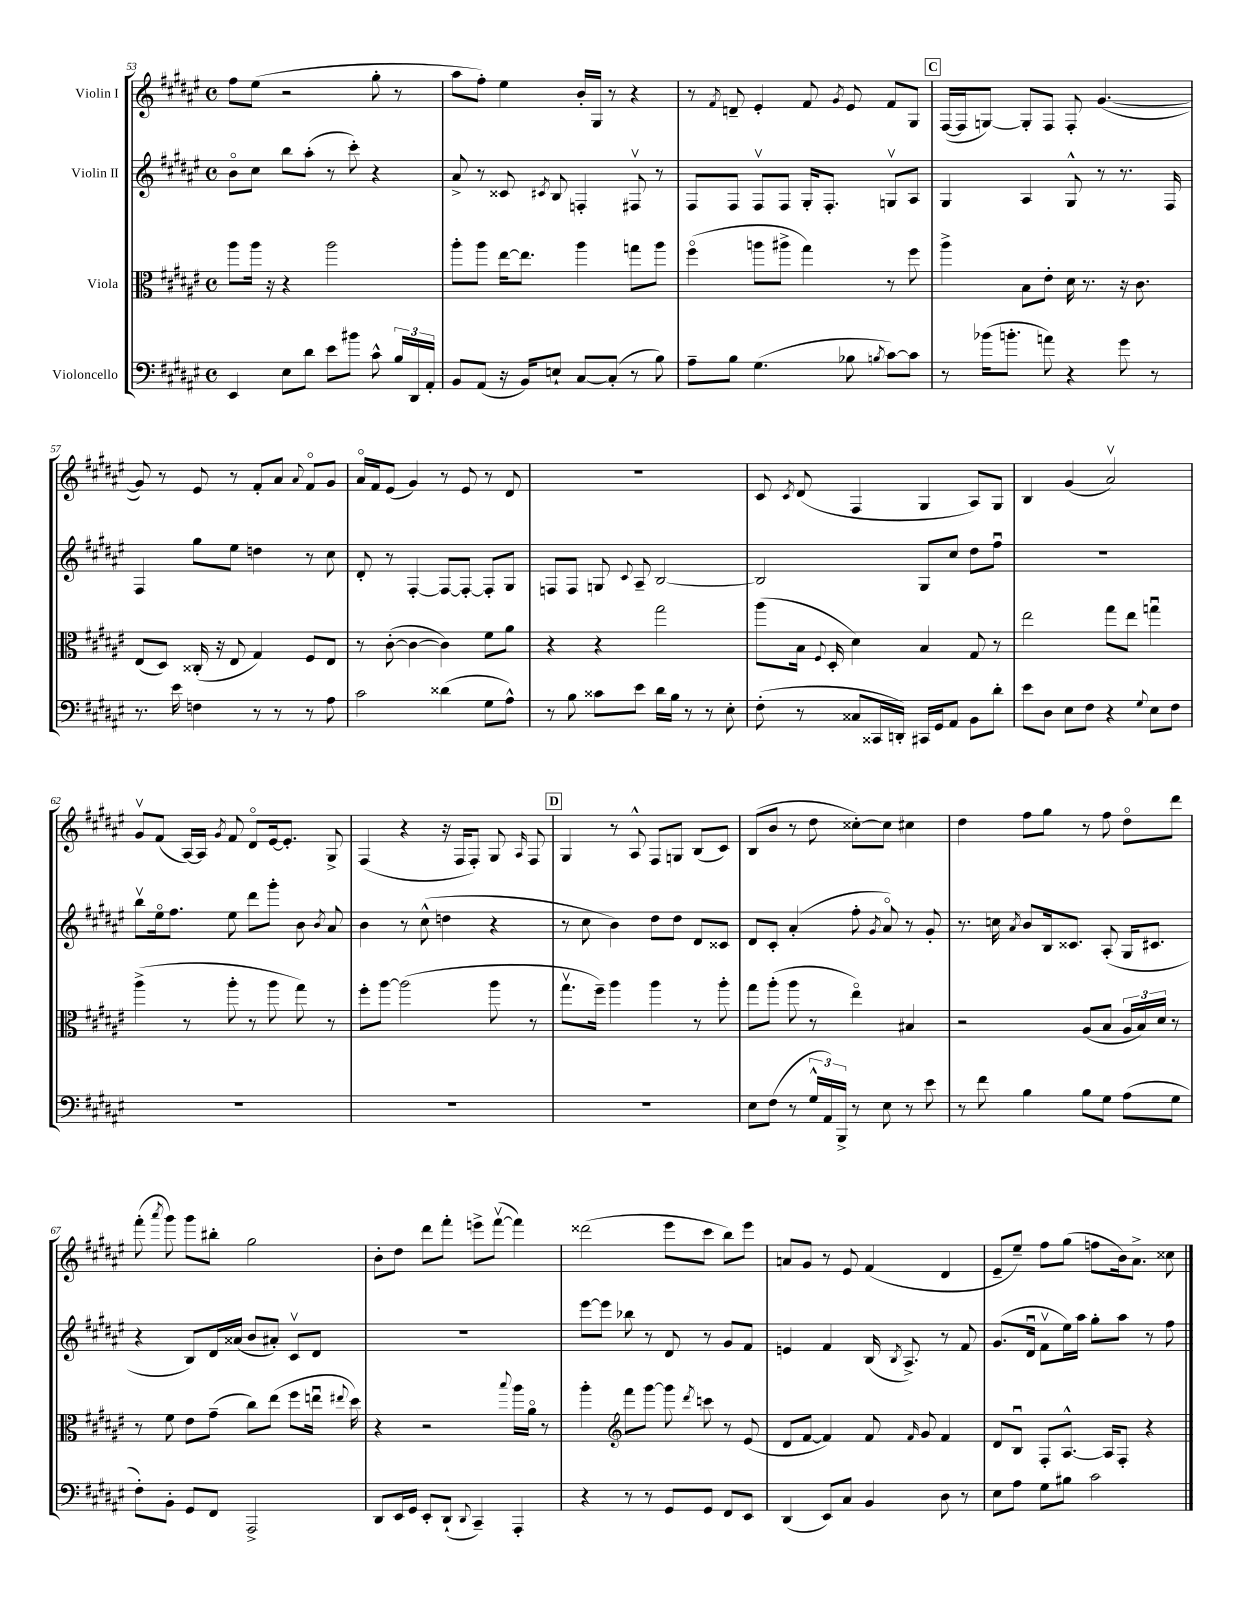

**kern	**kern	**kern	**kern
*part4	*part3	*part2	*part1
*staff4	*staff3	*staff2	*staff1
*I"Violoncello	*I"Viola	*I"Violin II	*I"Violin I
*clefF4	*clefC3	*clefG2	*clefG2
*k[f#c#g#d#a#e#]	*k[f#c#g#d#a#e#]	*k[f#c#g#d#a#e#]	*k[f#c#g#d#a#e#]
*M4/4	*M4/4	*M4/4	*M4/4
*met(c)	*met(c)	*met(c)	*met(c)
=53	=53	=53	=53
4EE#/	8aa#\L	8b\L	8ff#\L
.	16aa#\Jk	8cc#\J	(8ee#\J
.	16r	.	.
8E#\L	4r	8bb\L	2r
8d#\J	.	(8aa#'\J	.
8e#\L	2aa#\	8r	.
8b#X\J	.	8ccc#'\)	.
8c#^^\	.	4r	8gg#'\
24B/LL	.	.	8r
24DD#/	.	.	.
24AA#'/JJ	.	.	.
=54	=54	=54	=54
8BB/L	8aa#'\L	8a#^/	8aa#\L
(8AA#/J	8aa#\J	8r	8ff#'\J)
16r	[16ee#\KL	8c##X/	4ee#\
16BB/KL)	8.ee#\J]	.	.
.	.	8qc#X/	.
8En`/J	.	8B/	.
[8C#/L	4aa#\	4Fn'/	16b'/LL
.	.	.	16G#/JJ
(8C#'/J]	.	.	8r
8r	8ggn\L	8F#Xv/	4r
8B\)	8aa#\J	8r	.
=55	=55	=55	=55
8A#~\L	(4ff#\	8F#/L	8r
.	.	.	8qf#/
8B\J	.	8F#/J	8dn~/
(4.G#\	8aan\L	8F#v/L	4e#'/
.	8aa#X^\J	8F#/J	.
.	4gg#\)	16G#'/KL	8f#/
.	.	8.F#'/J	.
.	.	.	8qg#/
8B-X\	.	.	8e#/
8qBn/	.	.	.
[8c#\L)	8r	8Gnv/L	8f#/L
8c#\J]	8ff#\	8A#/J	8G#/J
!!LO:REH:place=s1:t=C
=56	=56	=56	=56
8r	4aa#^\	4G#/	([16F#/LL
.	.	.	16F#/J]
(16b-X\KL	.	.	[8Gn/J)
8.bn'\J	.	.	.
.	8B\L	4A#/	8G'/L]
8an\)	8e#'\J	.	8F#/J
4r	16d#\	8G#^^/	8F#'/
.	8.r	.	.
.	.	8r	([4.g#/
8g#\	16r	8.r	.
.	8.c#\	.	.
8r	.	.	.
.	.	16F#/	.
!!LO:LB:g=z
=57	=57	=57	=57
8.r	(8E#/L	4F#/	8g#/])
.	8D#/J)	.	8r
16e#\	.	.	.
4Fn\	(16C##X'/	8gg#\L	8e#/
.	16r	.	.
.	8E#/	8ee#\J	8r
8r	4G#/)	4ddn\	8f#'/L
8r	.	.	8a#/J
.	.	.	8qqa#/
8r	8F#/L	8r	8f#/L
8A#\	8E#/J	8cc#\	8g#/J
=58	=58	=58	=58
2c#\	8r	8d#'/	16a#/LL
.	.	.	16f#/J
.	([8c#'\	8r	(8e#/J
.	4c#\_	[4F#'/	4g#/)
(4d##X\	4c#\])	8F#/L_	8r
.	.	8F#'/J_	8e#/
8G#\L	8f#\L	8F#'/L]	8r
8A#^^\J)	8a#\J	8G#/J	8d#/
=59	=59	=59	=59
8r	4r	8Fn/L	1r
8B\	.	8F/J	.
8c##X\L	4r	8Gn/	.
.	.	8qqc#/	.
8e#\J	.	8A#~/	.
16d#\LL	2gg#\	[2B/	.
16B\JJ	.	.	.
8r	.	.	.
8r	.	.	.
8E#'\	.	.	.
=60	=60	=60	=60
(8F#'\	(8aa#\L	2B/]	8c#/
.	.	.	8qc#/
8r	16B\Jk	.	(8d#/
.	8qqF#/	.	.
.	16D#'/	.	.
8C##X/L	4d#\)	.	4F#/
16CC##X/L	.	.	.
16DDn'/JJ)	.	.	.
16CC#X/LL	4B/	8G#/L	4G#/
16GG#/J	.	.	.
8AA#/J	.	8cc#/J	.
8BB\L	8G#/	8dd#\L	8A#/L)
8d#'\J	8r	8ff#u\J	8G#/J
=61	=61	=61	=61
8e#\L	2ee#\	1r	4B/
8D#\J	.	.	.
8E#\L	.	.	(4g#/
8F#\J	.	.	.
4r	8gg#\L	.	2a#v/)
.	8ee#\J	.	.
8qqG#/	.	.	.
8E#\L	4ggnu\	.	.
8F#\J	.	.	.
!!LO:LB:g=z
=62	=62	=62	=62
1r	(4aa#^\	8bbv\L	8g#v/L
.	.	16ee#\k	(8f#/J
.	.	8.ff#\J	.
.	8r	.	[16A#/LL)
.	.	.	16A#/JJ]
.	.	.	8qg#/
.	8aa#'\	8ee#\	8f#/
.	8r	8ddd#\L	8d#/L
.	8aa#\	8ggg#'\J	[16e#/k
.	.	.	8.e#'/J]
.	8gg#\)	8b\	.
.	.	8qb/	.
.	8r	8a#/	8G#^/
=63	=63	=63	=63
1r	8ff#'\L	4b\	(4F#/
.	[8aa#\J	.	.
.	(2aa#\]	8r	4r
.	.	(8cc#^^\	.
.	.	4ddn\	16r
.	.	.	16F#/KL
.	.	.	8F#'/J)
.	8aa#\	4r	8G#/
.	.	.	16qqA#/
.	8r	.	8F#/
!!LO:REH:place=s1:t=D
=64	=64	=64	=64
1r	8.gg#v\L	8r	4G#/
.	.	8cc#\	.
.	16ff#~\Jk)	.	.
.	4aa#\	4b\)	8r
.	.	.	8A#^^/
.	4aa#\	8dd#\L	8F#/L
.	.	8dd#\J	8Gn/J
.	8r	8d#/L	(8B/L
.	8aa#'\	8c##X/J	8c#/J)
=65	=65	=65	=65
8E#\L	8gg#\L	8d#/L	(8B/L
(8F#\J	(8aa#'\J	8c#'/J	8b/J
8r	8aa#\	(4a#'/	8r
24G#^^/LL	8r	.	8dd#\
24AA#/)	.	.	.
24BBB^/JJ	.	.	.
8r	4ee#\)	8ff#'\	[8cc##X'\L)
.	.	8qg#/	.
8E#\	.	8a#/)	8cc##\J]
8r	4B#X/	8r	4cc#X\
8e#\	.	8g#'/	.
=66	=66	=66	=66
8r	2r	8.r	4dd#\
8f#\	.	.	.
.	.	16ccn\	.
.	.	8qa#/	.
4B\	.	8b/L	8ff#\L
.	.	16B/k	8gg#\J
.	.	8.c##X/J	.
8B\L	(8A#/L	.	8r
8G#\J	8B/J	(8A#'/	8ff#\
(8A#\L	24A#/LL	16G#/KL	8dd#\L
.	24B/)	.	.
.	.	8.c#X/J	.
.	24d#/JJ	.	.
8G#\J	8r	.	8ddd#\J
!!LO:LB:g=z
=67	=67	=67	=67
8F#'\L)	8r	4r	(8fff#'\
.	.	.	8qaaa#/
8BB'\J	8f#\	.	8ggg#\)
8GG#/L	8e#\L	8B/L)	8ggg#\L
8FF#/J	(8g#~\J	16d#/L	8bb#X'\J
.	.	(16a##X/JJ	.
2AAA#^/	8cc#\L)	8b/L	2gg#\
.	(8ee#\J	8a#X'/J)	.
.	8ff#\L	8c#v/L	.
.	16eenu\Jk	8d#/J	.
.	8qqee#X/	.	.
.	16dd#\)	.	.
=68	=68	=68	=68
8DD#/L	4r	1r	8b'\L
16EE#/L	.	.	8dd#\J
16GG#/JJ	.	.	.
8EE#'/L	2r	.	8ddd#\L
(8DD#`/J	.	.	8fff#'\J
8qqDD#/	.	.	.
4CC#~/)	.	.	8eeen^\L
.	.	.	([8fff#v\J
.	8qqbb/	.	.
4AAA#'/	16aa#\LL	.	4fff#\])
.	16a#\JJ	.	.
.	8r	.	.
=69	=69	=69	=69
4r	4aa#'\	[8eee#\L	(2ddd##X\
.	.	8eee#\J]	.
*	*clefG2	*	*
8r	8fff#\L	8bb-X\	.
8r	[8ggg#\J	8r	.
8GG#/L	8ggg#\]	8d#/	8eee#\L
.	8qddd#/	.	.
8GG#/J	8cccn\	8r	8ccc#\J
8FF#/L	8r	8g#/L	8bb\L)
8EE#/J	(8e#/	8f#/J	8eee#\J
=70	=70	=70	=70
(4DD#/	8d#/L	4en/	8an/L
.	[8f#/J	.	8g#/J
8EE#/L)	4f#/])	4f#/	8r
8C#/J	.	.	8e#/
4BB/	8f#/	(16B/	(4f#/
.	.	8qB/	.
.	.	8.A#^/)	.
.	16qqf#/	.	.
.	8g#/	.	.
8D#\	4f#/	8r	4d#/
8r	.	8f#/	.
=71	=71	=71	=71
8E#\L	8d#/L	(8.g#/L	8e#~/L
8A#\J	8Bu/J	.	8ee#~/J)
.	.	16d#u/Jk	.
8G#\L	8F#'/L	8f#v\L	8ff#\L
8B#X\J	[8.A#^^/J	16ee#\L)	(8gg#\J
.	.	16aa#\JJ	.
2c#\	.	8gg#'\L	8ffn\L
.	16A#/KL]	.	.
.	8F#'/J	8aa#\J	16b\k)
.	.	.	8.a#^\J
.	4r	8r	.
.	.	8ff#\	8cc##X\
==	==	==	==
*-	*-	*-	*-
